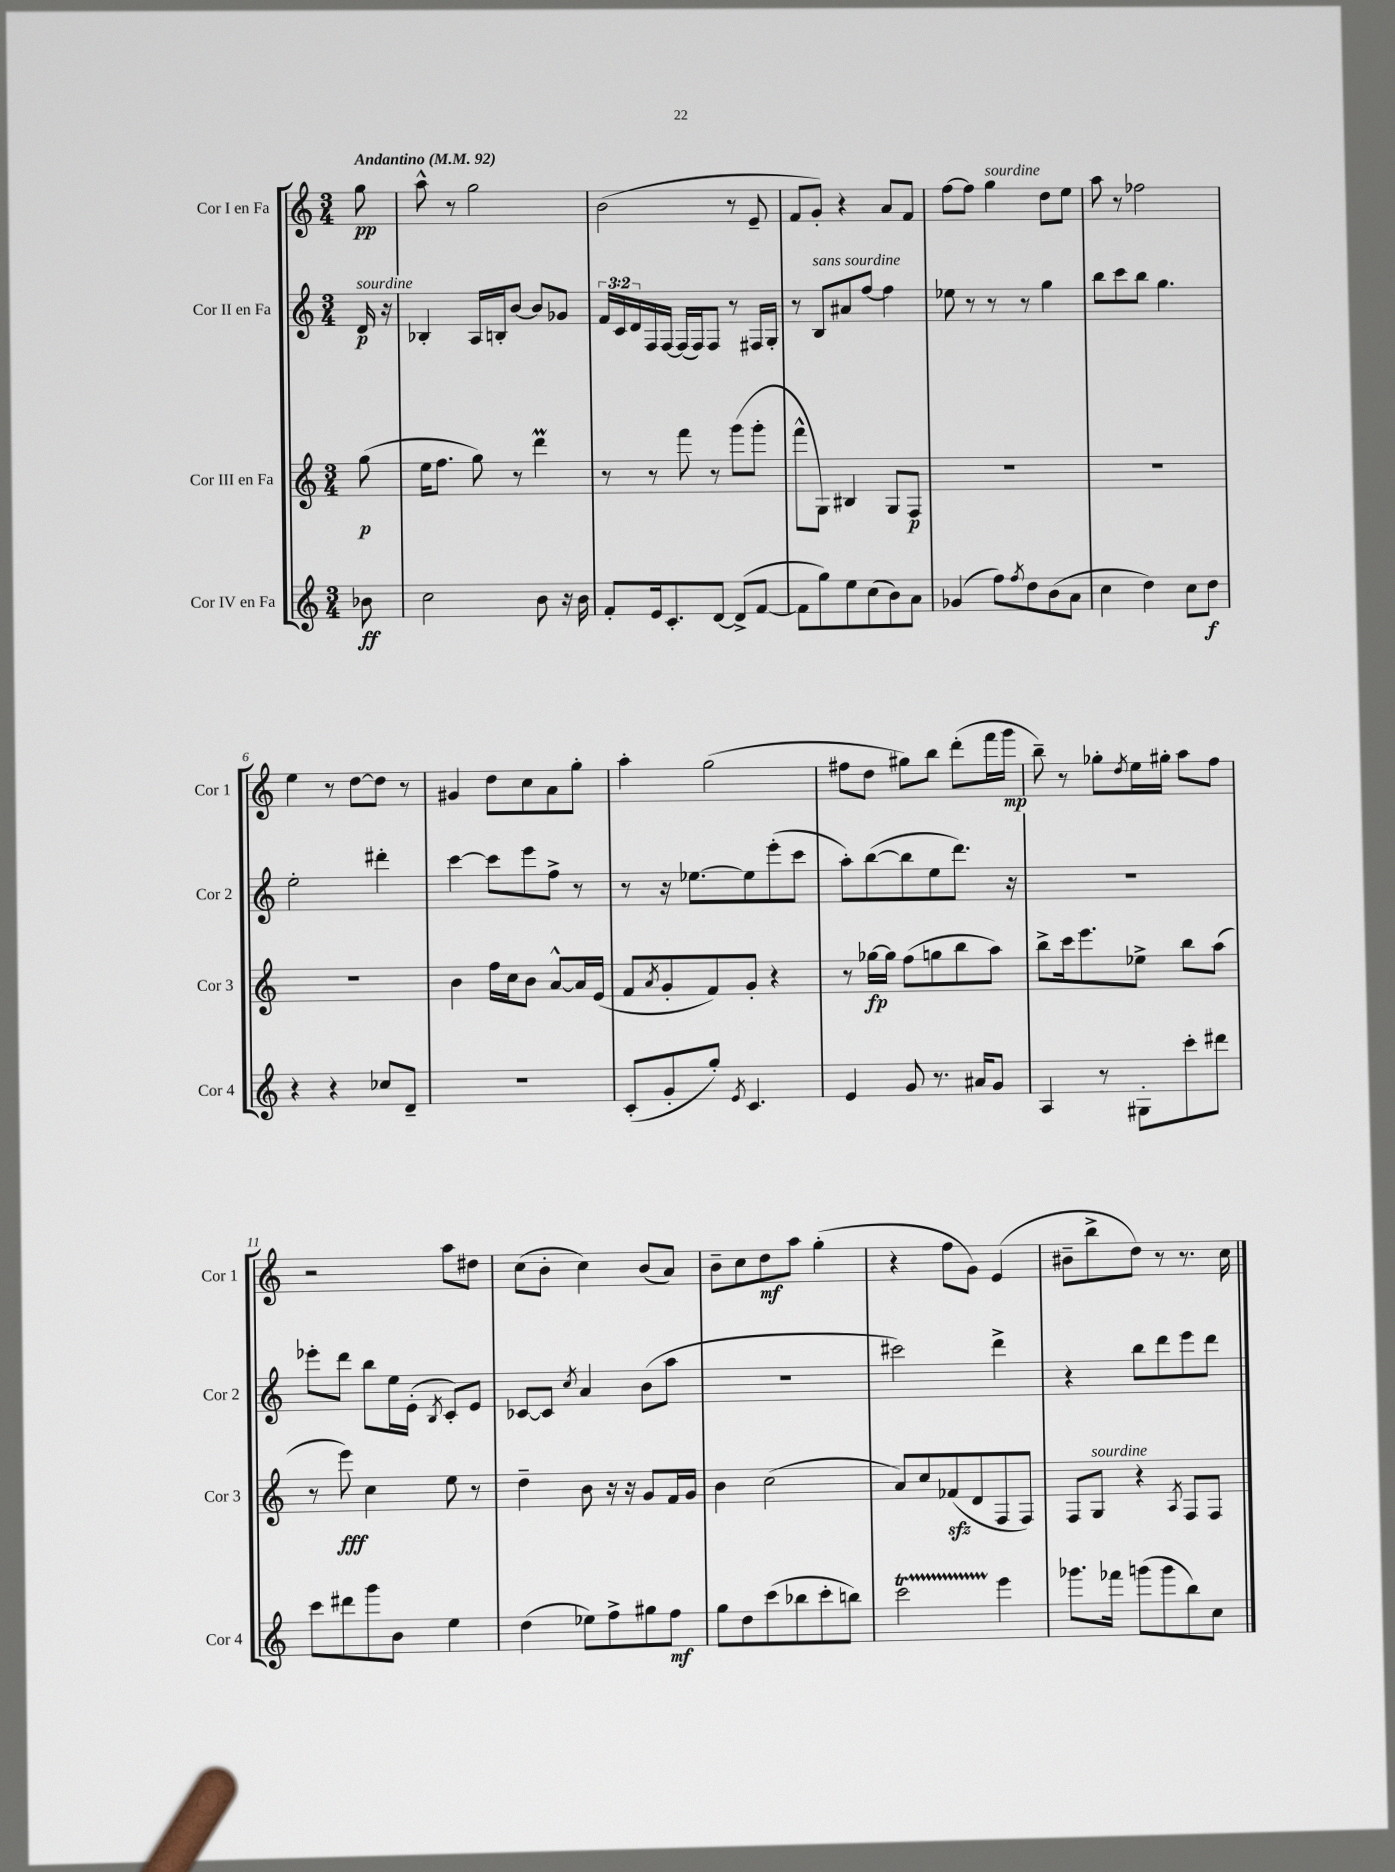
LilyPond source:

<<
\new StaffGroup <<
\new Staff = "s0" \with { instrumentName = "Cor I en Fa" shortInstrumentName = "Cor 1" } {
    \clef treble \key c \major \numericTimeSignature \time 3/4 \partial 8 \tempo "Andantino" 4 = 92
    g''8\pp |
    a''8-^ r8 g''2 |
    b'2( r8 e'8-- |
    f'8 g'8-.) r4 a'8 f'8 |
    f''8~ f''8 g''4^\markup { \italic "sourdine" } d''8 e''8 |
    a''8 r8 fes''2 |
    e''4 r8 d''8~ d''8 r8 |
    gis'4 d''8 c''8 a'8 g''8-. |
    a''4-. g''2( |
    fis''8 d''8 gis''8) b''8 d'''8-.( f'''16 g'''16\mp |
    b''8--) r8 ges''8-. \acciaccatura { d''8 } e''16 gis''16-. a''8 f''8 |
    r2 a''8 dis''8 |
    c''8( b'8-. c''4) b'8( a'8) |
    b'8-- c''8 d''8\mf a''8 g''4-.( |
    r4 f''8 g'8) e'4( |
    bis'8-- b''8-> d''8) r8 r8. c''16 \bar "|." |
}
\new Staff = "s1" \with { instrumentName = "Cor II en Fa" shortInstrumentName = "Cor 2" } {
    \clef treble \key c \major \numericTimeSignature \time 3/4 \override Staff.TupletNumber.text = #tuplet-number::calc-fraction-text \partial 8
    d'16\p^\markup { \italic "sourdine" } r16 |
    bes4-. a16 b16-. b'8~ b'8 ges'8 |
    \tuplet 3/2 { f'16 c'16 d'16 } f16 f16~ f16( f16) f8 r8 fis16 g16-. |
    r8 b8^\markup { \italic "sans sourdine" } ais'8 f''8~ f''4 |
    ees''8 r8 r8 r8 g''4 |
    b''8 c'''8 b''8 g''4. |
    e''2-. dis'''4-. |
    c'''4~ c'''8 e'''8 f''8-> r8 |
    r8 r16 ees''8.~ ees''8 e'''8-.( c'''8 |
    a''8-.) b''8~( b''8 e''8 d'''8.) r16 |
    R2. |
    ees'''8-. d'''8 b''8 e''16 e'16-.( \acciaccatura { b8 } c'8-.) e'8 |
    ces'8~ ces'8 \acciaccatura { c''8 } a'4 b'8( a''8 |
    R2. |
    cis'''2) d'''4-> |
    r4 b''8 d'''8 e'''8 d'''8 \bar "|." |
}
\new Staff = "s2" \with { instrumentName = "Cor III en Fa" shortInstrumentName = "Cor 3" } {
    \clef treble \key c \major \numericTimeSignature \time 3/4 \partial 8
    g''8\p( |
    e''16 f''8. g''8) r8 d'''4\prall |
    r8 r8 f'''8 r8 g'''8( g'''8-. |
    f'''8-^ g8) bis4 g8 f8\p |
    R2. |
    R2. |
    R2. |
    b'4 f''16 c''16 b'8 a'8~-^ a'16 e'16( |
    f'8 \acciaccatura { a'8 } g'8-. f'8) g'8-. r4 |
    r8 ges''16~\fp ges''16 f''8( g''8 b''8 a''8) |
    b''8-> c'''16 e'''8. ees''8-> b''8 a''8( |
    r8 e'''8\fff) c''4 e''8 r8 |
    d''4-- b'8 r16 r16 g'8 f'16 g'16 |
    b'4 c''2( |
    a'8) c''8 fes'8\sfz( d'8 f8 f8) |
    f8 g8^\markup { \italic "sourdine" } r4 \acciaccatura { a8 } f8 f8 \bar "|." |
}
\new Staff = "s3" \with { instrumentName = "Cor IV en Fa" shortInstrumentName = "Cor 4" } {
    \clef treble \key c \major \numericTimeSignature \time 3/4 \partial 8
    bes'8\ff |
    c''2 b'8 r16 b'16 |
    f'8-. e'16 c'8.-. d'8~ d'8->( f'8~ |
    f'8 g''8) e''8 c''8( b'8) a'8 |
    ges'4( f''8) \acciaccatura { f''8 } d''8 b'8( a'8 |
    c''4 d''4) c''8 d''8\f |
    r4 r4 ces''8 d'8-- |
    R2. |
    c'8-.( g'8-. g''8-.) \acciaccatura { e'8 } c'4. |
    e'4 g'8 r8. ais'16 g'8 |
    a4 r8 gis8-. c'''8-. dis'''8 |
    c'''8 dis'''8 g'''8 b'8 e''4 |
    d''4( ees''8) f''8-> gis''8 f''8\mf |
    g''8 d''8 c'''8( bes''8 c'''8-. b''8) |
    c'''2\startTrillSpan e'''4\stopTrillSpan |
    ges'''8. fes'''16 g'''8( g'''8 b''8) c''8 \bar "|." |
}
>>
>>
